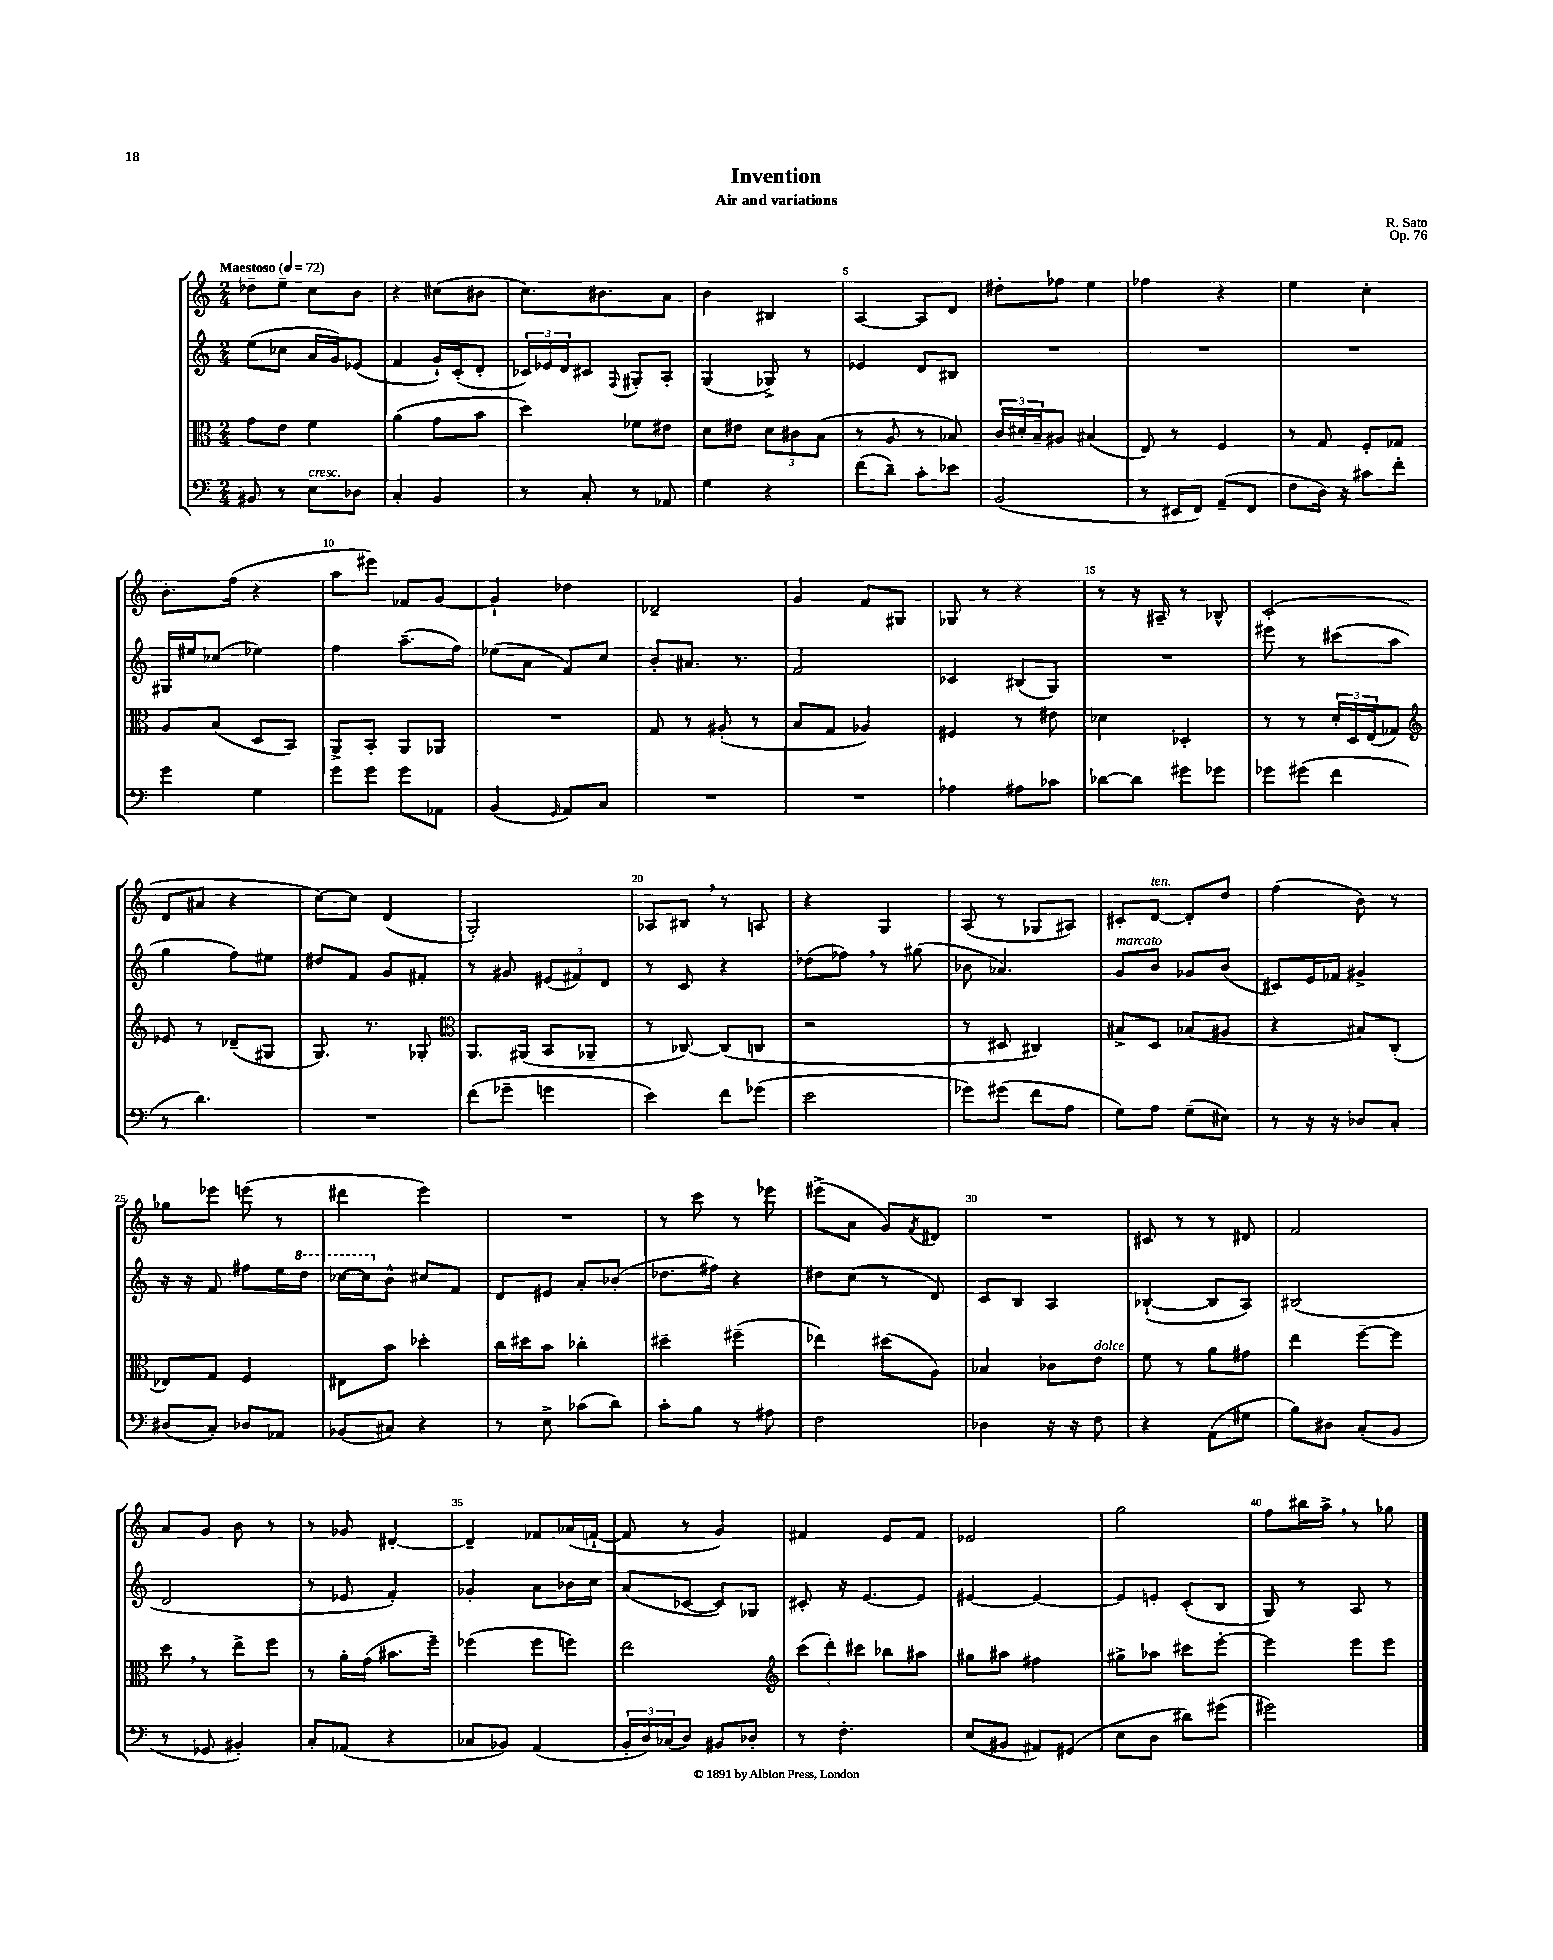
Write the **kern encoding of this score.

**kern	**kern	**kern	**kern
*staff4	*staff3	*staff2	*staff1
*clefF4	*clefC3	*clefG2	*clefG2
*k[]	*k[]	*k[]	*k[]
*M2/4	*M2/4	*M2/4	*M2/4
*MM72	*MM72	*MM72	*MM72
8BB#/	8g\L	(8ee\L	8dd-~\L
8r	8e\J	8cc-\J	8ee~\J
8E\L	4f\	16a/LL	8cc\L
.	.	16g/J)	.
8D-\J	.	(8e-/J	8b\J
=	=	=	=
4C'/	(4a\	4f/	4r
4BB/	8g\L	16g`/LL)	(8cc#\L
.	.	(16c'/J	.
.	8b\J	8d'/J	8b#\J
=	=	=	=
8r	4dd\)	24c-/LL)	8.cc\L)
.	.	24e-/	.
.	.	24d/J	.
8C'/	.	8c#/J	.
.	.	.	8.b#\
.	.	8qqF/	.
8r	8f-\L	8G#'/L	.
8AA-/	8e#\J	8A'/J	8a\J
=	=	=	=
4G\	8d\L	(4G/	4b\
.	8e#\J	.	.
4r	12d\L	8G-^/)	4B#/
.	12c#\	.	.
.	.	8r	.
.	(12B\J	.	.
=	=	=	=
(8f\L	8r	4e-/	[4A/
8d~\J)	8A/	.	.
8c'\L	8r	8d/L	8A/]L
8e-\J	8B-/)	8B#/J	8d/J
=	=	=	=
(2BB/	24c/LL	2r	8dd#'\L
.	24d#'/	.	.
.	24B~/J	.	.
.	8A#/J	.	8ff-\J
.	(4B#/	.	4ee\
=	=	=	=
8r	8E/)	2r	4ff-\
16EE#/LL	8r	.	.
16FF/JJ)	.	.	.
(8AA~/L	4F/	.	4r
8FF/J	.	.	.
=	=	=	=
8F\L	8r	2r	4ee\
16D\Jk)	8G/	.	.
16r	.	.	.
8c#\L	8F'/L	.	4cc'\
8f'\J	8G-/J	.	.
=	=	=	=
4g\	8A/L	16G#/LL	8.b'\L
.	.	16ee#/J	.
.	(8B/J	(8cc-/J	.
.	.	.	(16ff\Jk
4G\	8D/L	4ee-\)	4r
.	8BB/J)	.	.
=	=	=	=
8g\L	8AA^/L	4ff\	8aa\L
8g\J	8BB'/J	.	8eee#\J)
8g\L	8AA/L	(8.aa~\L	8f-/L
8AA-\J	8AA-/J	.	[8g/J
.	.	16ff\Jk)	.
=	=	=	=
(4BB/	2r	(8ee-\L	4g`/]
.	.	8a\J	.
16qqGG/	.	.	.
8AA/L)	.	8f/L)	4dd-\
8C/J	.	8cc/J	.
=	=	=	=
2r	8G/	8b'/L	2d-~/
.	8r	8.a#/J	.
.	(8A#'/	.	.
.	.	8.r	.
.	8r	.	.
=	=	=	=
2r	8B/L	2f/	4g/
.	8G/J	.	.
.	4A-/)	.	8f/L
.	.	.	8G#/J
=	=	=	=
4A-\	4F#/	4c-/	8G-/
.	.	.	8r
8A#\L	8r	(8B#/L	4r
8c-\J	8e#\	8G/J)	.
=	=	=	=
[8d-\L	4d-\	2r	8r
8d-\]J	.	.	16r
.	.	.	16A#~/
8g#\L	4D-'/	.	8r
8g-\J	.	.	8B-^^/
=	=	=	=
8g-\L	8r	8eee#\	(2c'/
(8g#\J	8r	8r	.
4f\	24d'/LL	(8ccc#\L	.
.	24D/	.	.
.	(24E/J	.	.
.	8G-/J)	8aa\J	.
=	=	=	=
*	*clefG2	*	*
8r	8e-/	4gg\	8d/L
4.d\)	8r	.	8a#/J
.	(8d-~/L	8ff\L)	4r
.	8G#/J	8ee#\J	.
=	=	=	=
2r	8.G/)	8dd#/L	[8cc\L)
.	.	8f/J	8cc\]J
.	8.r	.	.
.	.	8g/L	(4d/
.	8G-'/	8f#'/J	.
=	=	=	=
*	*clefC3	*	*
(8f\L	8.AA/L	8r	2G'/)
8g-~\J	.	8g#/	.
.	(16AA#/Jk	.	.
4g\	8BB/L	(12e#/L	.
.	.	12f#/)	.
.	8AA-~/J	.	.
.	.	12d/J	.
=	=	=	=
4e\)	8r	8r	8A-/L
.	[8C-/)	8c/	8B#/J
8f\L	(8C-/]L	4r	8r
(8g-\J	8C/J	.	8A/
=	=	=	=
2e\	2r	(8dd-\L	4r
.	.	8ff-\J)	.
.	.	8r	4G/
.	.	(8gg#\	.
=	=	=	=
8g-\L)	8r	8b-\	(8A/
(8g#\J	8D#/	4.a-/)	8r
8f\L	4C#/)	.	8G-/L
8A\J	.	.	8A#/J)
=	=	=	=
8G\L)	8B#^/L	8g/L	8c#'/L
8A\J	8D/J	8b/J	[8d/J
(8G~\L	(8B-/L	8g-/L	8d'/]L
8E#\J)	8A#/J	(8b/J	8dd/J
=	=	=	=
8r	4r	8c#/L)	(4ff\
16r	.	16e/L	.
16r	.	16f-/JJ	.
8D-/L	8B#/L)	4g#^/	8b\)
8C'/J	(8C'/J	.	8r
=	=	=	=
(8D#/L	8E-/L)	16r	8gg-\L
.	.	16r	.
8C'/J)	8G/J	8f/	8eee-\J
8D-/L	4F/	8ff#\L	(8eee\
8AA-/J	.	16ee\L	8r
.	.	16ddd\JJ	.
=	=	=	=
(8BB-/L	8E#\L	[16ccc-\LL	4ddd#\
.	.	16ccc-\]J	.
8C#/J)	8b\J	8b^^\J	.
4r	4dd-'\	8cc#/L	4eee\)
.	.	8f/J	.
=	=	=	=
8r	16cc\LL	8d/L	2r
.	16dd#\J	.	.
8E^\	8b\J	8e#/J	.
(8c-\L	4cc-'\	8a'/L	.
8d\J)	.	(8b-'/J	.
=	=	=	=
8c'\L	4dd#~\	8.dd-\L	8r
8B\J	.	.	8ccc\
.	.	16ff#\Jk)	.
8r	(4ff#~\	4r	8r
8A#\	.	.	8eee-\
=	=	=	=
2F\	4ee-\)	8dd#\L	(8eee#^\L
.	.	(8cc\J	8a\J
.	(8dd#\L	8r	8g/L)
.	.	.	8qf/
.	8A\J)	8d/)	8d#/J
=	=	=	=
4D-\	4B-/	8c/L	2r
.	.	8B/J	.
16r	8c-\L	4A/	.
16r	.	.	.
8F\	8e\J	.	.
=	=	=	=
4r	8f\	([4B-`/	8c#/
.	8r	.	8r
(8AA\L	8a\L	8B-/]L	8r
8G#\J	8g#\J	8A/J)	8d#/
=	=	=	=
8B\L)	4ee\	(2B#/	2f/
8D#\J	.	.	.
(8C'/L	[8ff~\L	.	.
8BB/J	8ff\]J	.	.
=	=	=	=
8r	8dd\	2d/	8a/L
8GG-/	8r	.	8g/J
4BB#'/)	8ee^\L	.	8b\
.	8ff\J	.	8r
=	=	=	=
8C'/L	8r	8r	8r
(8AA-/J	16a'\LL	8e-/	8g-/
.	(16g\JJ	.	.
4r	8.b#\L	4f'/)	[4d#'/
.	16ff~\Jk)	.	.
=	=	=	=
8C-/L	(4ff-\	4g-'/	4d#~/]
8BB-/J)	.	.	.
(4AA/	8ff-\L	8a\L	8f-/L
.	8ff\J)	16b-\L	(16a-/L
.	.	16cc\JJ	[16f`/JJ
=	=	=	=
24BB'/LL	2ee\	(8a/L	8f/]
24D/)	.	.	.
(24C-/J	.	.	.
8D/J)	.	[8c-/J	8r
8BB#/L	.	8c-/]L)	4g/)
8D-'/J	.	8G-/J	.
=	=	=	=
*	*clefG2	*	*
8r	(12ccc\L	8c#'/	4f#/
.	12ddd'\)	.	.
4.F'\	.	16r	.
.	12ccc#\J	.	.
.	.	[8.e/L	.
.	8bb-\L	.	8e/L
.	8aa#\J	8e/]J	8f#/J
=	=	=	=
(8E/L	8gg#\L	[4e#/	2e-/
8BB#/J	8aa#\J	.	.
8AA#/L)	4ff#\	4e#/_	.
(8GG#/J	.	.	.
=	=	=	=
8E\L	8gg#^\L	8e#/]L	2gg\
8D\J	8aa-\J	8e'/J	.
8d#\L)	8ccc#\L	(8c'/L	.
(8g#\J	[8eee'\J	8B/J	.
=	=	=	=
2g#\)	4eee\]	8G/)	8ff\L
.	.	8r	16bb#\L
.	.	.	16aa^\JJ
.	8eee\L	8A/	8r
.	8eee\J	8r	8gg-\
==	==	==	==
*-	*-	*-	*-
